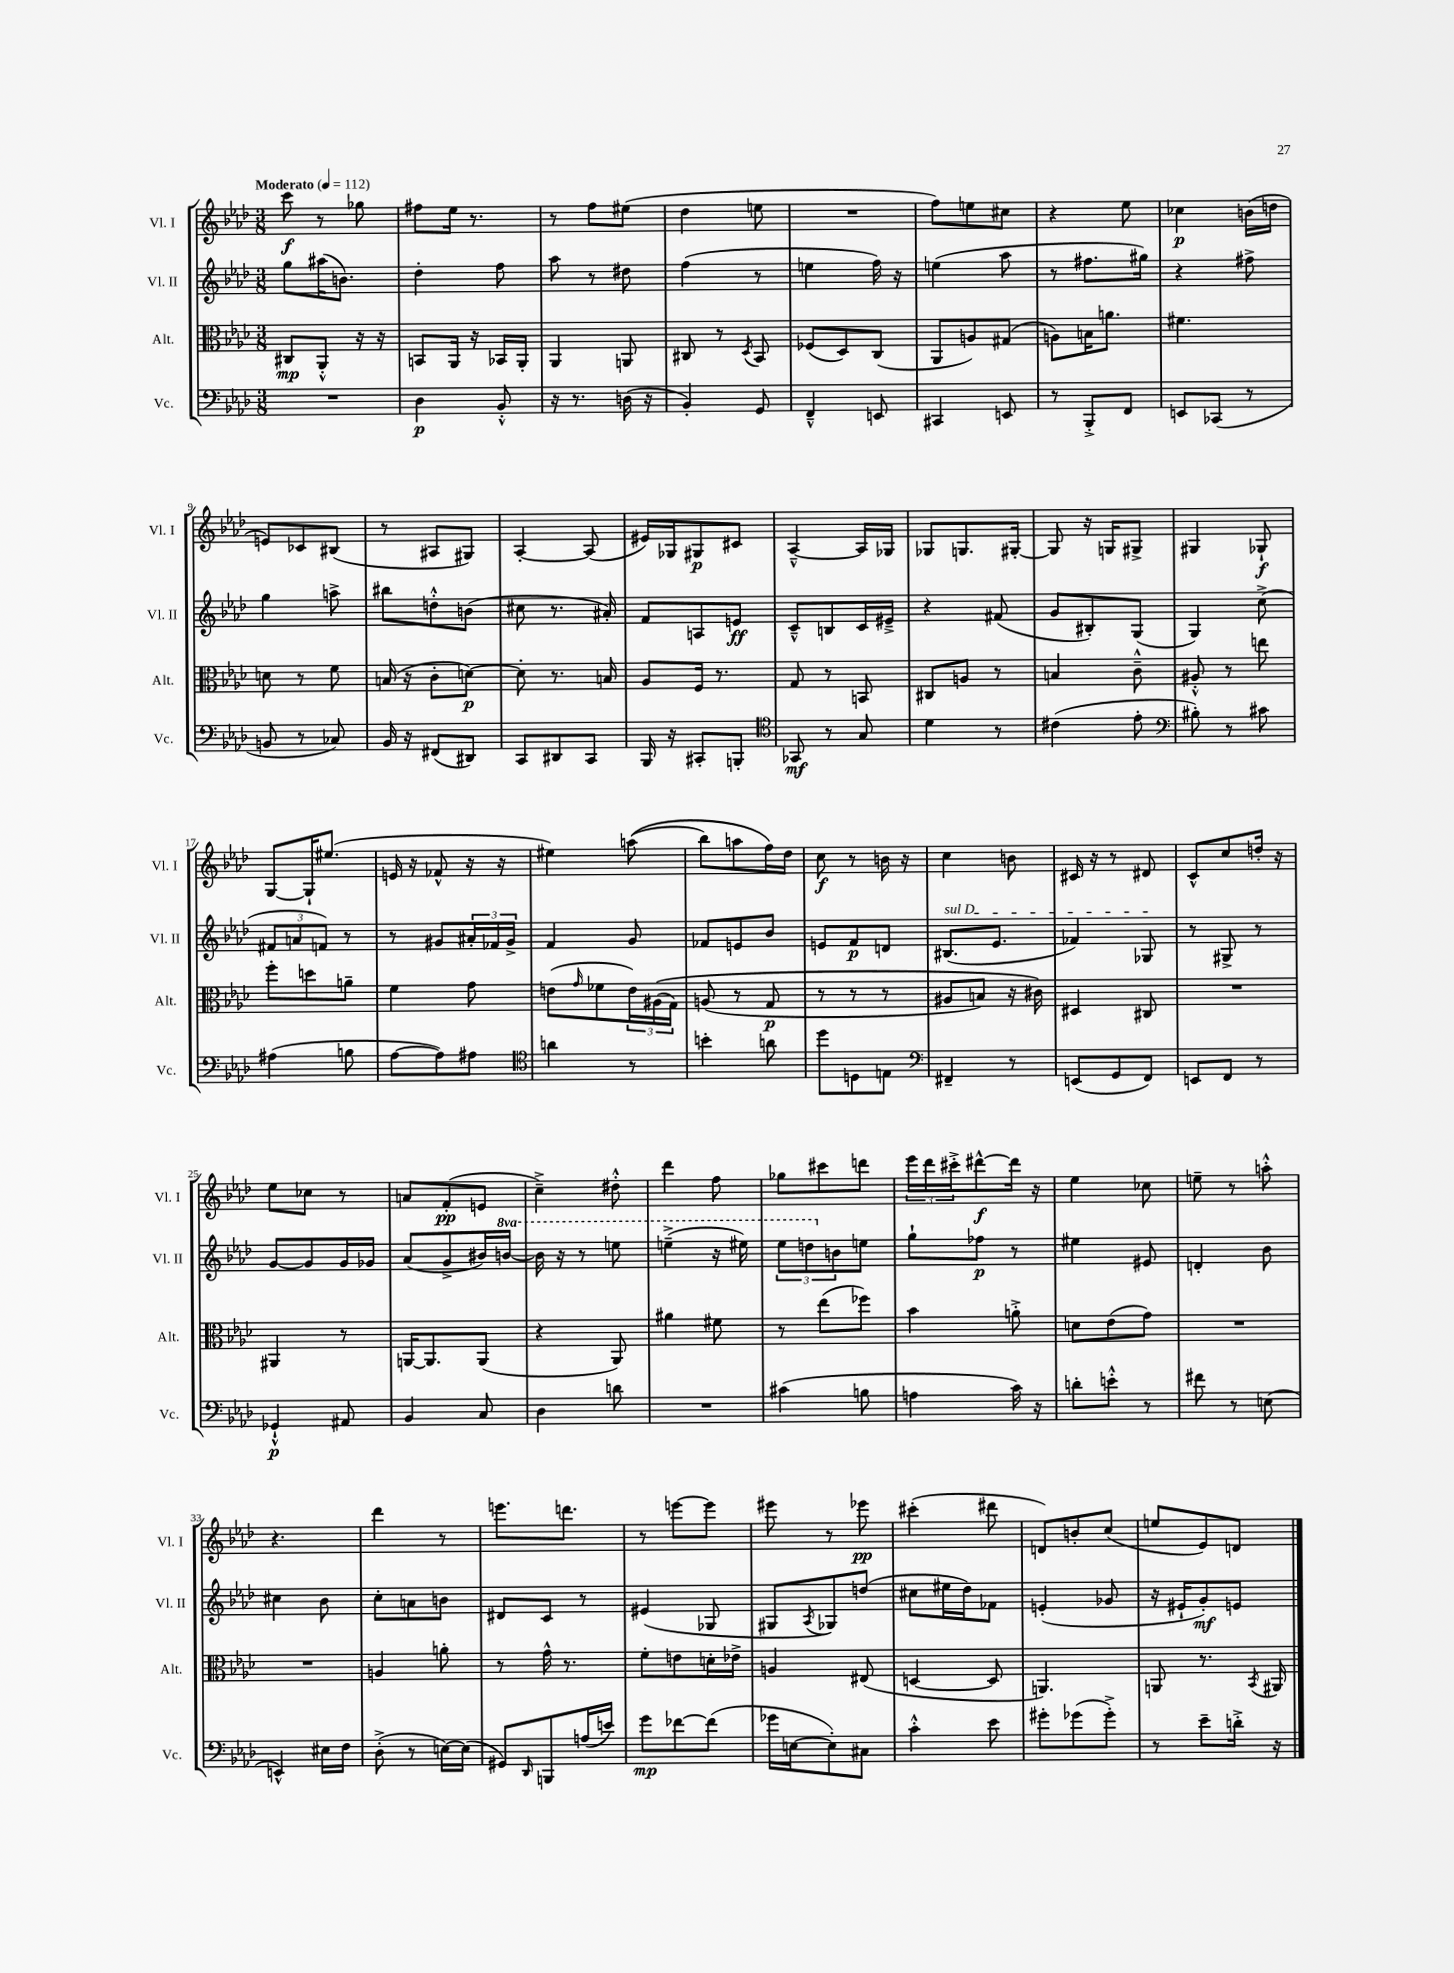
<<
\new StaffGroup <<
\new Staff = "s0" \with { instrumentName = "Vl. I" shortInstrumentName = "Vl. I" } {
    \clef treble \key aes \major \numericTimeSignature \time 3/8 \tempo "Moderato" 4 = 112
    c'''8\f r8 ges''8 |
    fis''8 ees''16 r8. |
    r8 f''8 eis''8( |
    des''4 e''8 |
    R4. |
    f''8) e''8 cis''8 |
    r4 ees''8 |
    ces''4\p b'16( d''16 |
    e'8) ces'8 bis8( |
    r8 ais8 gis8) |
    aes4~-. aes8( |
    eis'16) ges16 gis8\p cis'8 |
    aes4~---^ aes16 ges16 |
    ges8 g8. gis16~-. |
    gis8 r16 g16 gis8-> |
    gis4 ges8-!\f |
    g8~ g16-! eis''8.( |
    e'16 r16 fes'8-^ r16 r16 |
    eis''4) a''8(\( |
    bes''8) a''8 f''16\) des''16 |
    c''8\f r8 b'16 r16 |
    c''4 b'8 |
    cis'16 r16 r8 dis'8 |
    c'8-^ c''8 d''16-. r16 |
    ees''8 ces''8 r8 |
    a'8 f'8-.\pp( e'8 |
    c''4--->) dis''8-.-^ |
    des'''4 f''8 |
    ges''8 cis'''8 d'''8 |
    \tuplet 3/2 { ees'''16 des'''16 cis'''16-.-> } dis'''8~-^\f dis'''16 r16 |
    ees''4 ces''8 |
    e''8-- r8 a''8-.-^ |
    r4. |
    des'''4 r8 |
    e'''8. d'''8. |
    r8 e'''8~ e'''8 |
    eis'''8 r8 ees'''8\pp |
    cis'''4-.( dis'''8 |
    d'8) b'8-. c''8( |
    e''8 ees'8) d'8 \bar "|." |
}
\new Staff = "s1" \with { instrumentName = "Vl. II" shortInstrumentName = "Vl. II" } {
    \clef treble \key aes \major \numericTimeSignature \time 3/8 \set Staff.ottavationMarkups = #ottavation-simple-ordinals
    g''8 ais''16( b'8.) |
    des''4-. f''8 |
    aes''8 r8 dis''8 |
    f''4( r8 |
    e''4 f''16) r16 |
    e''4( aes''8 |
    r8 fis''8. gis''16) |
    r4 fis''8-> |
    g''4 a''8-> |
    bis''8 d''8-.-^ b'8( |
    cis''8 r8. ais'16-.) |
    f'8 a8 e'8\ff |
    c'8---^ b8 c'16 eis'16---> |
    r4 fis'8( |
    g'8 bis8-.) g8( |
    g4) c''8->( |
    \tuplet 3/2 { fis'8 a'8 f'8) } r8 |
    r8 gis'8 \tuplet 3/2 { ais'16-. fes'16 gis'16-> } |
    f'4 g'8 |
    fes'8 e'8 bes'8 |
    e'8 f'8\p d'8 |
    \once \override TextSpanner.bound-details.left.text = \markup { \italic "sul D" } bis8.\startTextSpan( ees'8. |
    fes'4) ges8\stopTextSpan |
    r8 gis8-> r8 |
    g'8~ g'8 g'16 ges'16 |
    aes'8( g'8-> bis'16) \ottava #1 b''16~ |
    b''16 r16 r8 e'''8 |
    e'''4--->( r16 eis'''16) |
    \tuplet 3/2 { ees'''8 d'''8 \ottava #0 b'8 } e''8 |
    g''8-! fes''8\p r8 |
    eis''4 eis'8 |
    d'4-. bes'8 |
    cis''4 bes'8 |
    c''8-. a'8 b'8 |
    dis'8 c'8 r8 |
    eis'4( ges8 |
    gis8 \acciaccatura { aes8 } ges8) d''8( |
    cis''8 eis''16 des''16) fes'8 |
    e'4-.( ges'8 |
    r16 eis'16-! g'8-.\mf) e'8 \bar "|." |
}
\new Staff = "s2" \with { instrumentName = "Alt." shortInstrumentName = "Alt." } {
    \clef alto \key aes \major \numericTimeSignature \time 3/8
    cis8\mp aes,8-.-^ r16 r16 |
    b,8 aes,16 r16 bes,16 aes,16-. |
    aes,4 a,8 |
    cis8 r8 \acciaccatura { des8 } bes,8 |
    fes8( des8) c8( |
    aes,8 a8) gis8( |
    a8) b16 a'8. |
    fis'4. |
    d'8 r8 f'8 |
    b16( r16 c'8-. d'8~\p) |
    d'8-. r8. b16 |
    aes8 f16 r8. |
    g8 r8 b,8 |
    cis8 a8 r8 |
    b4 c'8---^ |
    ais8-.-^ r8 e''8 |
    f''8-. d''8 a'8-- |
    f'4 g'8 |
    e'8( \grace { g'16 } fes'8 \tuplet 3/2 { e'16) ais16(\( g16) } |
    a8( r8 g8\p |
    r8 r8 r8 |
    ais8 b8) r16 cis'16\) |
    dis4 cis8 |
    R4. |
    ais,4 r8 |
    a,16~ a,8. a,8( |
    r4 aes,8) |
    ais'4 fis'8 |
    r8 ees''8( fes''8) |
    bes'4 a'8-.-> |
    d'8 ees'8( g'8) |
    R4. |
    R4. |
    a4 a'8-. |
    r8 g'16-^ r8. |
    f'8-. e'8 d'16-. ees'16-> |
    a4 eis8( |
    d4~ d8 |
    a,4.) |
    a,8 r8. \acciaccatura { bes,8 } ais,16 \bar "|." |
}
\new Staff = "s3" \with { instrumentName = "Vc." shortInstrumentName = "Vc." } {
    \clef bass \key aes \major \numericTimeSignature \time 3/8
    R4. |
    des4\p bes,8-.-^ |
    r16 r8. d16( r16 |
    bes,4-.) g,8 |
    f,4---^ e,8 |
    cis,4 e,8 |
    r8 bes,,8-.-> f,8 |
    e,8 ces,8( r8 |
    b,8 r8 ces8) |
    bes,16 r16 fis,8( dis,8) |
    c,8 dis,8 c,8 |
    bes,,16 r16 cis,8-. b,,8-. |
    \clef tenor ges,8\mf r8 g8 |
    des'4 r8 |
    cis'4( ees'8-. |
    \clef bass bis8-.) r8 cis'8 |
    ais4( b8 |
    aes8~ aes8) ais8 |
    \clef tenor a'4 r8 |
    b'4-. a'8 |
    des''8 d8 e8 |
    \clef bass fis,4-- r8 |
    e,8( g,8 f,8) |
    e,8 f,8 r8 |
    ges,4-!-^\p ais,8 |
    bes,4 c8 |
    des4 d'8 |
    R4. |
    cis'4( b8 |
    a4 c'16) r16 |
    d'8-. e'8-.-^ r8 |
    fis'8 r8 e8( |
    e,4-^) eis16 f16 |
    des8-.->( r8 e16~) e16( |
    gis,8) \grace { des,16 } b,,8 a16( e'16) |
    g'8\mp fes'8~ fes'8( |
    ges'16 e16~ e8-.) cis8 |
    c'4-.-^ ees'8 |
    gis'8-. ges'8( ges'8-.->) |
    r8 ees'8-- d'16-.-> r16 \bar "|." |
}
>>
>>
